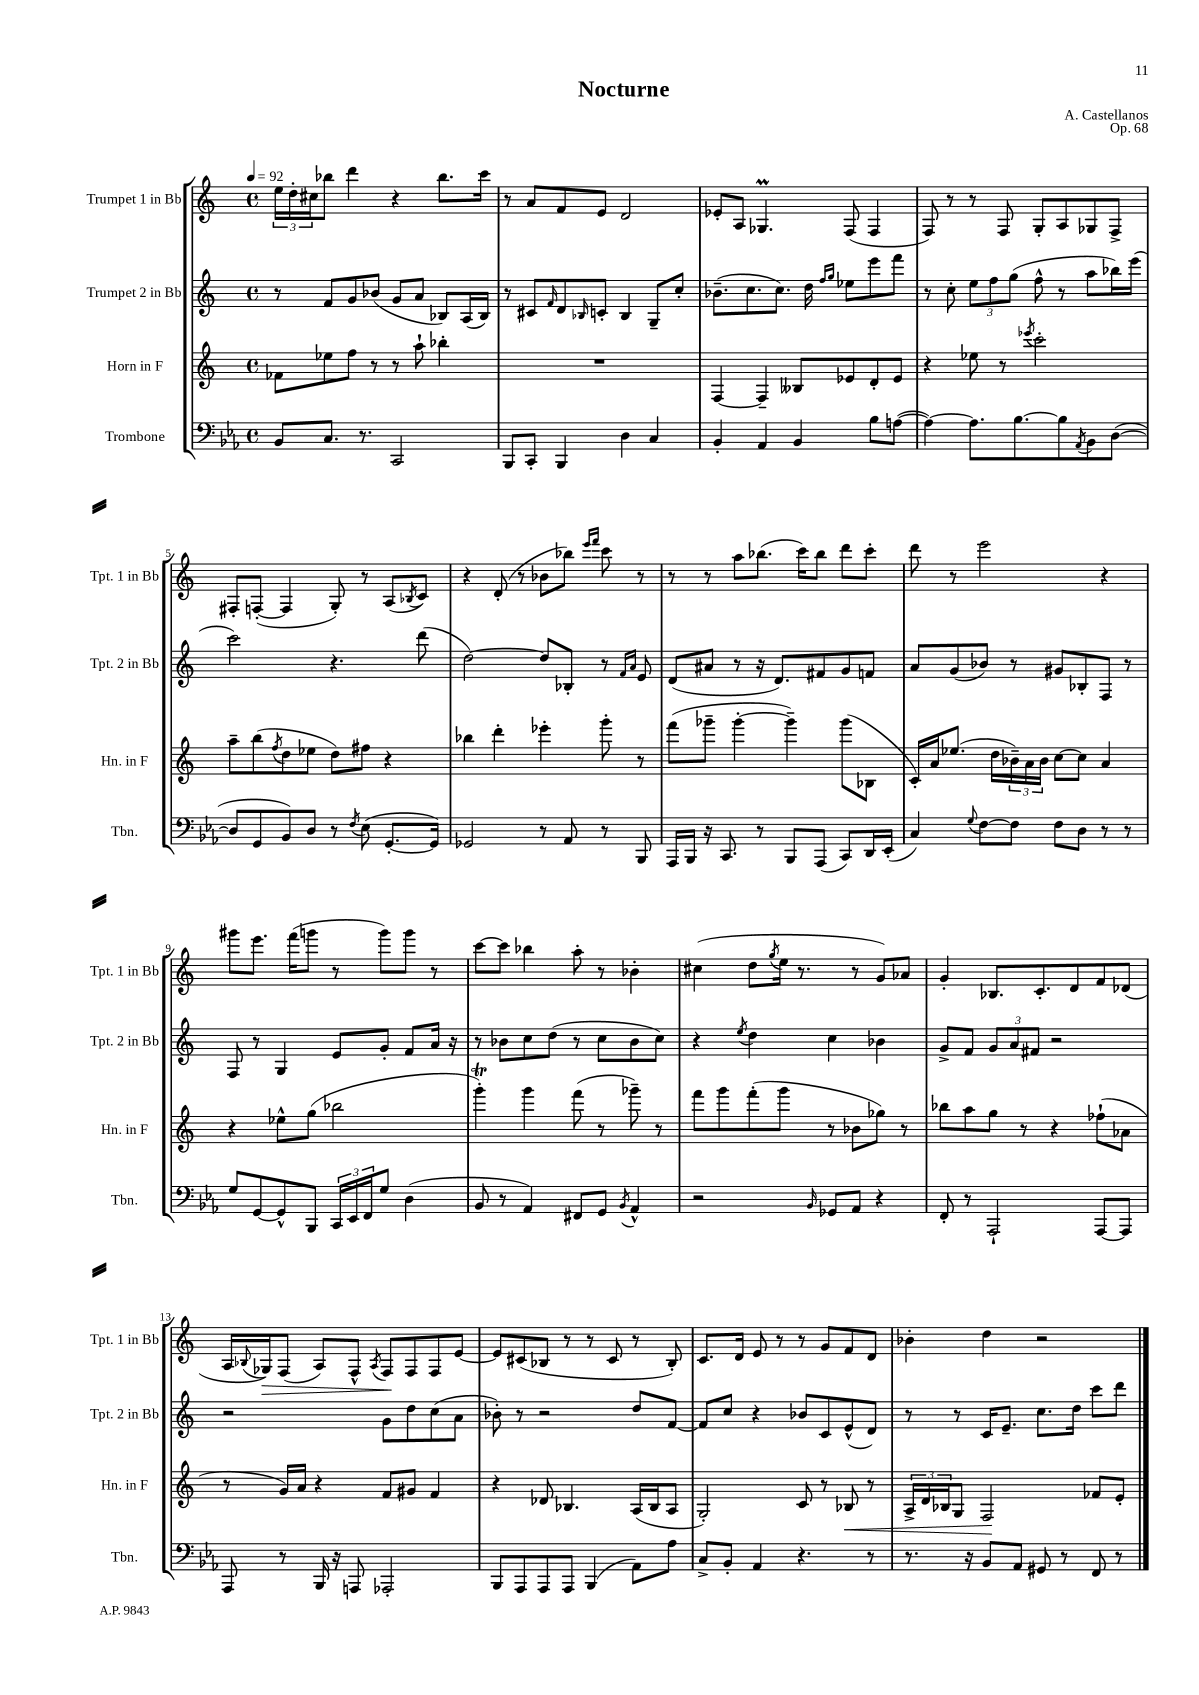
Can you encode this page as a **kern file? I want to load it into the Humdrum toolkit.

**kern	**kern	**kern	**kern
*staff4	*staff3	*staff2	*staff1
*clefF4	*clefG2	*clefG2	*clefG2
*k[b-e-a-]	*k[]	*k[]	*k[]
*M4/4	*M4/4	*M4/4	*M4/4
*met(c)	*met(c)	*met(c)	*met(c)
*MM92	*MM92	*MM92	*MM92
8BB-/L	8f-\L	8r	24ee\LL
.	.	.	24dd'\
.	.	.	24cc#\J
8.C/J	8ee-\	8f/L	8bb-\J
.	8ff\J	8g/	4ddd\
8.r	.	.	.
.	8r	(8b-/J	.
2CC/	8r	8g/L	4r
.	8aa`\	8a/J	.
.	4bb-'\	8B-/L)	8.bb-\L
.	.	(16A/L	.
.	.	16B-/JJ)	16ccc\Jk
=	=	=	=
8BBB-/L	1r	8r	8r
8CC'/J	.	8c#/L	8a/L
.	.	16qqf/	.
4BBB-/	.	8d/	8f/
.	.	16qqB-/	.
.	.	8c'/J	8e/J
4D\	.	4B-/	2d/
4C/	.	8G~/L	.
.	.	8cc'/J	.
=	=	=	=
4BB-'/	[4F/	(8.b-~\L	8e-'/L
.	.	.	8A/J
.	.	8.cc\	.
4AA-/	4F~/]	.	4.G-/
.	.	8.cc\J)	.
4BB-/	8B--/L	.	.
.	.	16dd\	.
.	.	16qqff/LL	.
.	.	16qqgg/JJ	.
.	8e-/	8ee-\L	(8F/
8B-\L	8d'/	8eee\	4F/
([8A\J	8e-/J	8fff\J	.
=	=	=	=
4A\_)	4r	8r	8F/)
.	.	8cc'\	8r
8.A\]L	8ee-\	12ee\L	8r
.	.	12ff\	.
.	8r	.	8F/
.	.	(12gg\J	.
[8.B-\	.	.	.
.	8qeee-/	.	.
.	2ccc'\	8ff^^\	8G'/L
8B-\]	.	8r	8A/
8qAA-/	.	.	.
8BB-\	.	8aa\L	8G-/
([8D\J	.	16bb-\L)	8F^/J
.	.	(16eee\JJ	.
=	=	=	=
8D/]L	8aa~\L	2ccc\)	8F#'/L
8GG/	(8bb\	.	([8F'/J
.	8qff/	.	.
8BB-/)	8dd\	.	4F/]
8D/J	8ee-\J	.	.
8r	8dd\L)	4.r	8G'/)
8qF/	.	.	.
(8E-\	8ff#\J	.	8r
[8.GG'/L	4r	.	(8A/L
.	.	.	8qB-/
.	.	(8ddd\	8c/J)
16GG/]Jk)	.	.	.
=	=	=	=
2GG-/	4bb-\	[2dd\)	4r
.	4ddd'\	.	(8d'/
.	.	.	8r
8r	4eee-'\	8dd/]L	8b-\L
8AA-/	.	8B-'/J	8bb-\J)
.	.	.	16qqeee/LL
.	.	.	16qqfff/JJ
8r	8ggg'\	8r	8ccc\
.	.	16qqf/LL	.
.	.	16qqa/JJ	.
8BBB-/	8r	8e/	8r
=	=	=	=
16AAA-/LL	(8fff\L	(8d/L	8r
16BBB-/JJ	.	.	.
16r	8ggg-~\J	8a#/J	8r
8.CC/	.	.	.
.	[4ggg-'\	8r	8aa\L
8r	.	16r	(8.bb-\J
.	.	8.d/L)	.
8BBB-/L	4ggg-~\])	.	.
.	.	.	16ccc\LK)
(8AAA-/J	.	8f#/	8bb-\J
8CC/L)	(8ggg-\L	8g/	8ddd\L
16DD/L	8B-\J	8f/J	8ccc'\J
(16EE-'/JJ	.	.	.
=	=	=	=
4C/)	16c'/LL)	8a/L	8ddd\
.	16a/J	.	.
.	(8.ee-/J	(8g/	8r
8qqG/	.	.	.
[8F\L	.	8b-/J)	2eee\
.	16dd\LL	.	.
8F\]J	24b-~\)	8r	.
.	24a\	.	.
.	24b-\JJ	.	.
8F\L	[8cc\L	8g#/L	.
8D\J	8cc\]J	8B-'/	.
8r	4a/	8F/J	4r
8r	.	8r	.
=	=	=	=
8G/L	4r	8F/	8ggg#\L
[8GG/	.	8r	8.eee\J
8GG^^/]	8ee-^^\L	4G/	.
.	.	.	(16fff\LK
8BBB-/J	(8gg\J	.	8ggg\J
24CC/LL	2bb-\	8e/L	8r
24EE-/	.	.	.
24FF/J	.	.	.
8G/J	.	8g'/J	8ggg\L)
(4D\	.	8f/L	8ggg\J
.	.	16a/Jk	8r
.	.	16r	.
=	=	=	=
8BB-/	4ggg'\)	8r	[8ccc\L
8r	.	8b-\L	8ccc\]J
4AA-/)	4ggg\	8cc\	4bb-\
.	.	(8dd\J	.
8FF#/L	(8fff\	8r	8aa'\
8GG/J	8r	8cc\L	8r
8qBB-/	.	.	.
4AA-^^/	8ggg-~\)	8b-\	4b-'\
.	8r	8cc\J)	.
=	=	=	=
2r	8fff\L	4r	(4cc#\
.	8ggg\	.	.
.	.	8qee/	.
.	(8fff'\	4dd\	8dd\L
.	.	.	8qgg/
.	8ggg\J	.	16ee\Jk
.	.	.	8.r
16qqBB-/	.	.	.
8GG-/L	8r	4cc\	.
8AA-/J	8b-\L	.	8r
4r	8gg-\J)	4b-\	8g/L)
.	8r	.	8a-/J
=	=	=	=
8FF'/	8bb-\L	8g^/L	4g'/
8r	8aa\	8f/J	.
2AAA-`/	8gg\J	12g/L	8.B-/L
.	.	12a/	.
.	8r	.	.
.	.	12f#/J	.
.	.	.	8.c'/
.	4r	2r	.
.	.	.	8d/
[8AAA-/L	(8ff-`\L	.	8f/
8AAA-/]J	8a-\J	.	(8d-/J
=	=	=	=
8AAA-/	8r	2r	16A/LL
.	.	.	8qqB-/
.	.	.	16G-/J)
8r	16g/LL)	.	(8F/J
.	16a/JJ	.	.
16BBB-/	4r	.	8A/L)
16r	.	.	.
8AAA/	.	.	8F^^/J
.	.	.	8qA/
2AAA-'/	8f/L	8g\L	8F/L
.	8g#/J	8dd\	8F/
.	4f/	(8cc\	8F/
.	.	8a\J	[8e/J
=	=	=	=
8BBB-/L	4r	8b-'\)	8e/]L
8AAA-/	.	8r	(8c#/
8AAA-/	8d-/	2r	8B-/J
8AAA-/J	4.B-/	.	8r
(4BBB-/	.	.	8r
.	.	.	8c#/
8AA-\L)	(16A/LL	8dd/L	8r
.	16B-/J	.	.
8A-\J	8A/J	[8f/J	8B-'/)
=	=	=	=
8C^/L	2G'/)	8f/]L	8.c/L
8BB-'/J	.	8cc/J	.
.	.	.	16d/Jk
4AA-/	.	4r	8e/
.	.	.	8r
4.r	8c/	8b-/L	8r
.	8r	8c/	8g/L
.	8B-/	(8e^^/	8f/
8r	8r	8d/J)	8d/J
=	=	=	=
8.r	24A^/LL	8r	4b-'\
.	24d/	.	.
.	24B-/J	.	.
.	8G/J	8r	.
16r	.	.	.
8BB-/L	2F/	16c/LK	4dd\
.	.	8.e~/J	.
8AA-/J	.	.	.
8GG#/	.	8.cc\L	2r
8r	.	.	.
.	.	16dd\Jk	.
8FF/	8f-/L	8ccc\L	.
8r	8e'/J	8ddd\J	.
==	==	==	==
*-	*-	*-	*-
